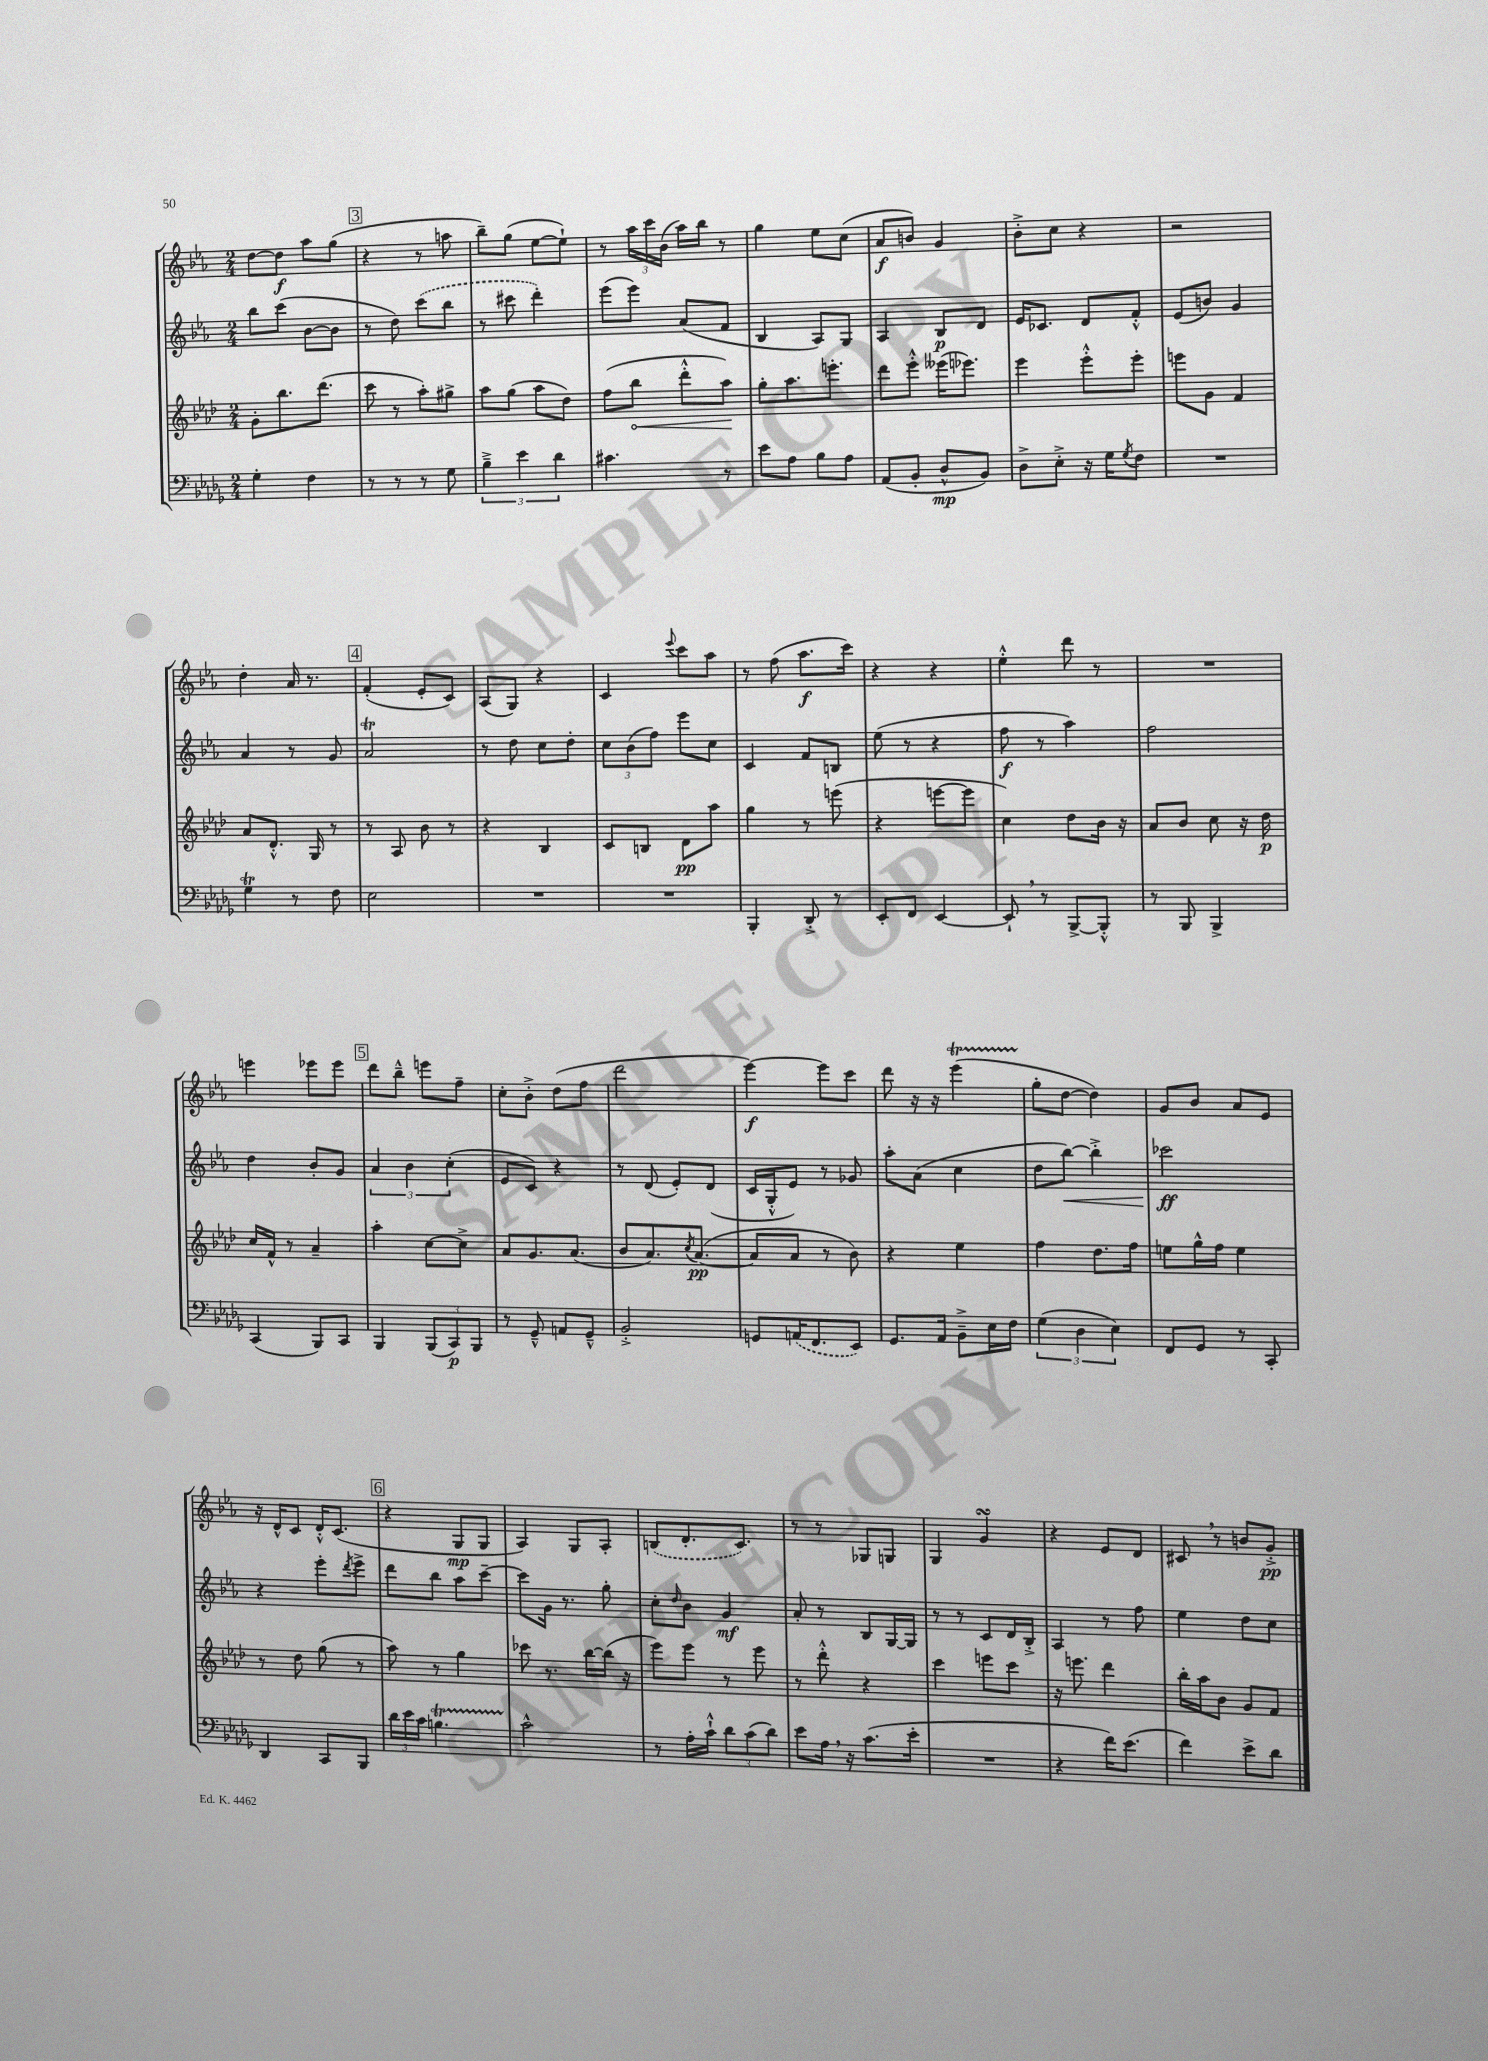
<<
\new StaffGroup <<
\new Staff = "s0" {
    \clef treble \key ees \major \numericTimeSignature \time 2/4
    d''8~ d''8\f aes''8 g''8( |
    \mark \markup { \box "3" } r4 r8 a''8 |
    bes''8--) g''8( ees''8~ ees''8-!) |
    r8 \tuplet 3/2 { aes''16 c'''16 bes'16( } aes''16) bes''16 r8 |
    g''4 ees''8 c''8( |
    aes'8\f b'8) g'4 |
    bes'8-.-> c''8 r4 |
    r2 |
    d''4-. aes'16 r8. |
    \mark \markup { \box "4" } f'4-.( ees'8-. c'8) |
    aes8( g8) r4 |
    c'4 \appoggiatura { ees'''8 } c'''8 aes''8 |
    r8 f''8( aes''8.\f c'''16) |
    r4 r4 |
    ees''4-.-^ d'''8 r8 |
    R2 |
    e'''4 ees'''8 ees'''8 |
    \mark \markup { \box "5" } d'''8 bes''8---^ e'''8 f''8-- |
    c''8-. bes'8-.-> d''8( f''8 |
    d'''2 |
    ees'''4~\f) ees'''8 c'''8 |
    d'''8 r16 r16 ees'''4\startTrillSpan( |
    g''8-.\stopTrillSpan d''8~ d''4) |
    g'8 bes'8 aes'8 ees'8 |
    r16 d'16-^ c'8 d'16-.-^ c'8.( |
    \mark \markup { \box "6" } r4 g8\mp g8 |
    aes4) g8 aes8-. |
    \once \slurDashed b8( d'8.-. c'8.) |
    r8 r8 ges8 g8 |
    g4 g'4\turn |
    r4 ees'8 d'8 |
    cis'8 \breathe r8 b'8 g'8-.->\pp \bar "|." |
}
\new Staff = "s1" {
    \clef treble \key ees \major \numericTimeSignature \time 2/4
    bes''8 c'''8( bes'8~ bes'8 |
    \mark \markup { \box "3" } r8 d''8) \once \slurDashed c'''8( bes''8 |
    r8 cis'''8 d'''4-.) |
    ees'''8( ees'''8) aes'8( f'8 |
    bes4 aes8) g8 |
    aes4 bes8\p d'8 |
    ees'16 ces'8. d'8 f'8-.-^ |
    ees'8( b'8) g'4 |
    aes'4 r8 g'8 |
    \mark \markup { \box "4" } aes'2\trill |
    r8 d''8 c''8 d''8-. |
    \tuplet 3/2 { c''8 bes'8( f''8) } ees'''8 c''8 |
    c'4 f'8 b8 |
    ees''8( r8 r4 |
    f''8\f r8 aes''4) |
    f''2 |
    d''4 bes'8-. g'8 |
    \mark \markup { \box "5" } \tuplet 3/2 { aes'4 bes'4 c''4-.( } |
    ees'8 c'8) r4 |
    r8 d'8( ees'8-.) d'8( |
    c'16 g16-.-^ ees'8) r8 ges'8 |
    aes''8-. aes'8( c''4 |
    d''8 bes''8~\<) bes''4-.-> |
    ces'''2\ff\! |
    r4 ees'''8-. \acciaccatura { d'''8 } ees'''8-> |
    \mark \markup { \box "6" } d'''8 bes''8 aes''8 c'''8~-- |
    c'''8 g'16 r8. g''8-. |
    c''8-. \grace { d''16 } bes'8 g'4\mf |
    aes'8-. r8 bes8 g16~ g16 |
    r8 r8 c'8 d'16 bes16-.-> |
    aes4 r8 f''8 |
    ees''4 d''8 c''8 \bar "|." |
}
\new Staff = "s2" {
    \clef treble \key aes \major \numericTimeSignature \time 2/4
    g'8-. bes''8. des'''8.( |
    \mark \markup { \box "3" } c'''8 r8 aes''8-.) gis''8-> |
    aes''8 g''8( aes''8 des''8) |
    f''8( \once \override Hairpin.circled-tip = ##t bes''8\< des'''8-.-^ aes''8\!) |
    g''8-. aes''8. e'''8.-. |
    des'''8 ees'''8-.-^ eeses'''16( ees'''8.) |
    ees'''4 ees'''8-.-^ ees'''8-. |
    e'''8 g'8 f'4 |
    aes'8 des'8.-.-^ g16 r8 |
    \mark \markup { \box "4" } r8 aes8 bes'8 r8 |
    r4 bes4 |
    c'8 b8 des'8\pp aes''8 |
    g''4 r8 e'''8( |
    r4 e'''8~ e'''8 |
    c''4) des''8 bes'16 r16 |
    aes'8 bes'8 c''8 r16 des''16\p |
    c''16 f'16-^ r8 aes'4-- |
    \mark \markup { \box "5" } aes''4-. c''8~ c''8-> |
    aes'8 g'8. aes'8.( |
    bes'8 aes'8.) \acciaccatura { c''8 } aes'8.~\pp( |
    aes'8 aes'8 r8 bes'8) |
    r4 ees''4 |
    f''4 des''8. f''16 |
    e''8 g''16-^ f''16 e''4 |
    r8 des''8 g''8( r8 |
    \mark \markup { \box "6" } aes''8) r8 g''4 |
    ces'''8 r8. bes''16~ bes''16( r16 |
    ees'''8) ees'''8 r8 ees'''8 |
    r8 des'''8-.-^ r4 |
    c'''4 e'''8 c'''8 |
    r16 e'''8. des'''4 |
    bes''16-. aes''16 bes'8 g'8 f'8 \bar "|." |
}
\new Staff = "s3" {
    \clef bass \key des \major \numericTimeSignature \time 2/4
    ges4-. f4 |
    \mark \markup { \box "3" } r8 r8 r8 ges8 |
    \tuplet 3/2 { bes4---> ees'4 des'4 } |
    cis'4. r8 |
    ees'8 aes8 bes8 aes8 |
    aes,8( bes,8-. des8-^\mp bes,8) |
    des8-> ees8-.-> r16 ges16 \acciaccatura { ges8 } f8 |
    R2 |
    ges4\trill r8 f8 |
    \mark \markup { \box "4" } ees2 |
    R2 |
    R2 |
    bes,,4-. des,8-.-> r8 |
    ees,8-. f,8 ees,4~ |
    ees,8-! \breathe r8 bes,,8~-> bes,,8-.-^ |
    r8 bes,,8 bes,,4-> |
    c,4( bes,,8) c,8 |
    \mark \markup { \box "5" } bes,,4 \tuplet 3/2 { bes,,8( c,8\p) bes,,8 } |
    r8 ges,8---^ a,8 ges,8---^ |
    bes,2-.-> |
    g,8 \once \slurDashed a,16( f,8. ees,8) |
    ges,8. aes,16 bes,8---> ees16 f16 |
    \tuplet 3/2 { ges4( des4 ees4) } |
    f,8 ges,8 r8 c,8-. |
    des,4 c,8 bes,,8 |
    \mark \markup { \box "6" } \tuplet 3/2 { des'16 ees'16 c'16 } b4.\startTrillSpan |
    c'2-^\stopTrillSpan |
    r8 aes16-. c'16-!-^ \tuplet 3/2 { des'8 c'8( des'8) } |
    ees'8 aes16 \breathe r16 c'8.( ees'16-. |
    R2 |
    r4 f'16) ees'8.( |
    f'4) ees'8-> des'8 \bar "|." |
}
>>
>>
\layout { \context { \Score \remove "Bar_number_engraver" } }
